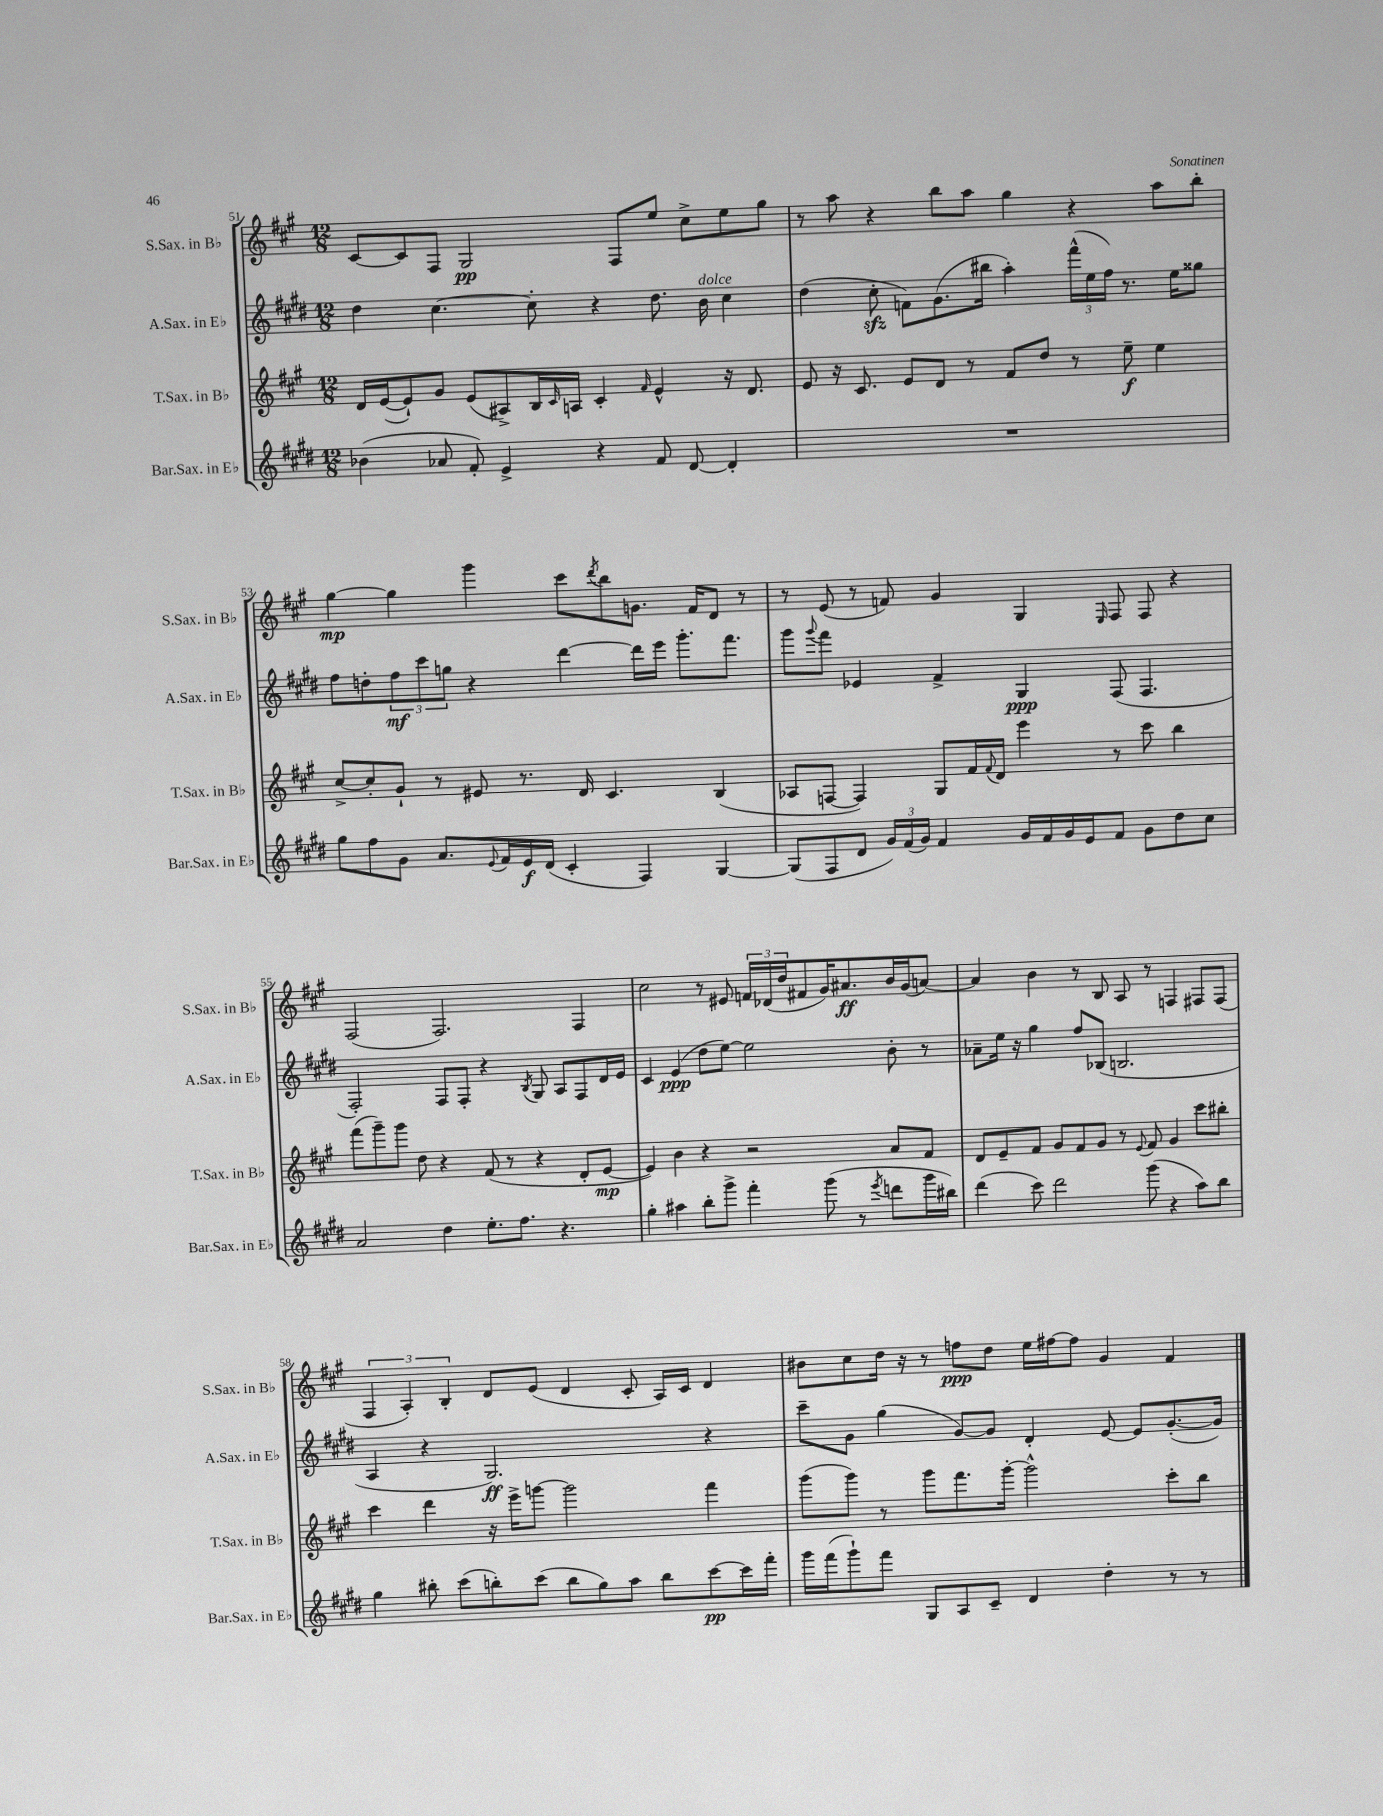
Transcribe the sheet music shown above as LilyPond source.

<<
\new StaffGroup <<
\new Staff = "s0" \with { instrumentName = "S.Sax. in Bb" shortInstrumentName = "S.Sax. in Bb" } {
    \clef treble \key a \major \numericTimeSignature \time 12/8
    cis'8~ cis'8 fis8 gis2\pp fis8 e''8 cis''8-> e''8 gis''8 |
    r8 a''8 r4 b''8 a''8 gis''4 r4 a''8 b''8-. |
    gis''4~\mp gis''4 gis'''4 cis'''8 \acciaccatura { d'''8 } b''8 g'8. fis'16 d'8 r8 |
    r8 e'8( r8 f'8) gis'4 gis4 \grace { e16 } fis8 fis8 r4 |
    fis2( fis2.) fis4 |
    cis''2 r8 eis'8 \tuplet 3/2 { f'16 des'16( d''16 } fis'8 gis'16) ais'8.\ff b'16 gis'16( a'8~) |
    a'4 b'4 r8 b8 a8 r8 f4 fis8 fis8( |
    \tuplet 3/2 { fis4 a4-.) b4-. } d'8 e'8( d'4 cis'8-. a16) cis'16 d'4 |
    bis'8 cis''8 d''16 r16 r8 f''8\ppp d''8 e''16 fis''16~ fis''8 gis'4 fis'4 \bar "|." |
}
\new Staff = "s1" \with { instrumentName = "A.Sax. in Eb" shortInstrumentName = "A.Sax. in Eb" } {
    \clef treble \key e \major \numericTimeSignature \time 12/8
    dis''4 cis''4.~ cis''8-. r4 dis''8. b'16^\markup { \italic "dolce" } cis''4 |
    dis''4( cis''8-.\sfz f'8) gis'8.( bis''16 a''4-.) \tuplet 3/2 { fis'''16-^( e''16 fis''16) } r8. e''16 gisis''8 |
    fis''8 d''8-. \tuplet 3/2 { fis''8\mf cis'''8 g''8 } r4 dis'''4~ dis'''16 e'''16 gis'''8.-. fis'''8. |
    gis'''8 \appoggiatura { gis'''8 } fis'''8 ees'4 fis'4-> gis4\ppp fis8( fis4. |
    fis2-.) fis8 fis8-. r4 \acciaccatura { b8 } gis8 a8 fis8 dis'16 e'16 |
    cis'4 e'4\ppp( dis''8 e''8~) e''2 b'8-. r8 |
    aes'8-- e''16 r16 gis''4 fis''8 bes8( b2. |
    a4 r4 gis2.\ff) r4 |
    cis'''8-- gis'8 gis''4( gis'8~) gis'8 dis'4-. e'8~ e'8 gis'8.~-.( gis'16) \bar "|." |
}
\new Staff = "s2" \with { instrumentName = "T.Sax. in Bb" shortInstrumentName = "T.Sax. in Bb" } {
    \clef treble \key a \major \numericTimeSignature \time 12/8
    d'16 e'16~( e'8-!) gis'8 e'8( ais8->) b16 \grace { cis'16 } a16 cis'4-. \grace { fis'16 } e'4-^ r16 d'8. |
    e'8 r16 cis'8. e'8 d'8 r8 fis'8 d''8 r8 e''8--\f e''4 |
    cis''8~-> cis''8-. gis'8-! r8 eis'8 r8. d'16 cis'4. b4( |
    aes8 f8~ f4) gis8 fis'16 \appoggiatura { fis'8 } d'16 e'''4 r8 cis'''8 b''4 |
    fis'''8( gis'''8--) gis'''8 d''8 r4 fis'8( r8 r4 d'8-. e'8~\mp |
    e'4) b'4 r4 r2 a'8 fis'8 |
    d'8 e'8-- fis'8 gis'8 fis'8 gis'8 r8 \appoggiatura { e'8 } fis'8 gis'4 cis'''8 bis''8-. |
    cis'''4 d'''4 r16 e'''16-> g'''8~ g'''2 fis'''4 |
    gis'''8( gis'''8) r8 gis'''8 fis'''8. gis'''16~-. gis'''2-^ cis'''8-. b''8 \bar "|." |
}
\new Staff = "s3" \with { instrumentName = "Bar.Sax. in Eb" shortInstrumentName = "Bar.Sax. in Eb" } {
    \clef treble \key e \major \numericTimeSignature \time 12/8
    bes'4( aes'8 fis'8-.) e'4-> r4 fis'8 dis'8~ dis'4-. |
    R1. |
    gis''8 fis''8 gis'8 a'8. \appoggiatura { e'8 } fis'16 e'16\f dis'16( cis'4-. fis4) gis4~ |
    gis8( fis8 dis'8 \tuplet 3/2 { gis'16) fis'16( gis'16) } fis'4 gis'16 fis'16 gis'16 e'16 fis'8 gis'8 dis''8 cis''8 |
    a'2 dis''4 e''8.-. fis''8. r4. |
    gis''4-. ais''4 b''8-. gis'''8-> fis'''4-. gis'''8( r8 \acciaccatura { e'''8 } d'''8 gis'''16 bis''16) |
    dis'''4( cis'''8) dis'''2 gis'''8( r4 a''8) b''8 |
    gis''4 bis''8-. cis'''8( b''8-.) cis'''8( b''8 gis''8) a''8 b''8 cis'''8~\pp cis'''16 fis'''16-. |
    gis'''16 fis'''16( gis'''8-!) fis'''8 gis8 a8 cis'8-- dis'4 dis''4-. r8 r8 \bar "|." |
}
>>
>>
\layout { \context { \Score currentBarNumber = #51 } }
